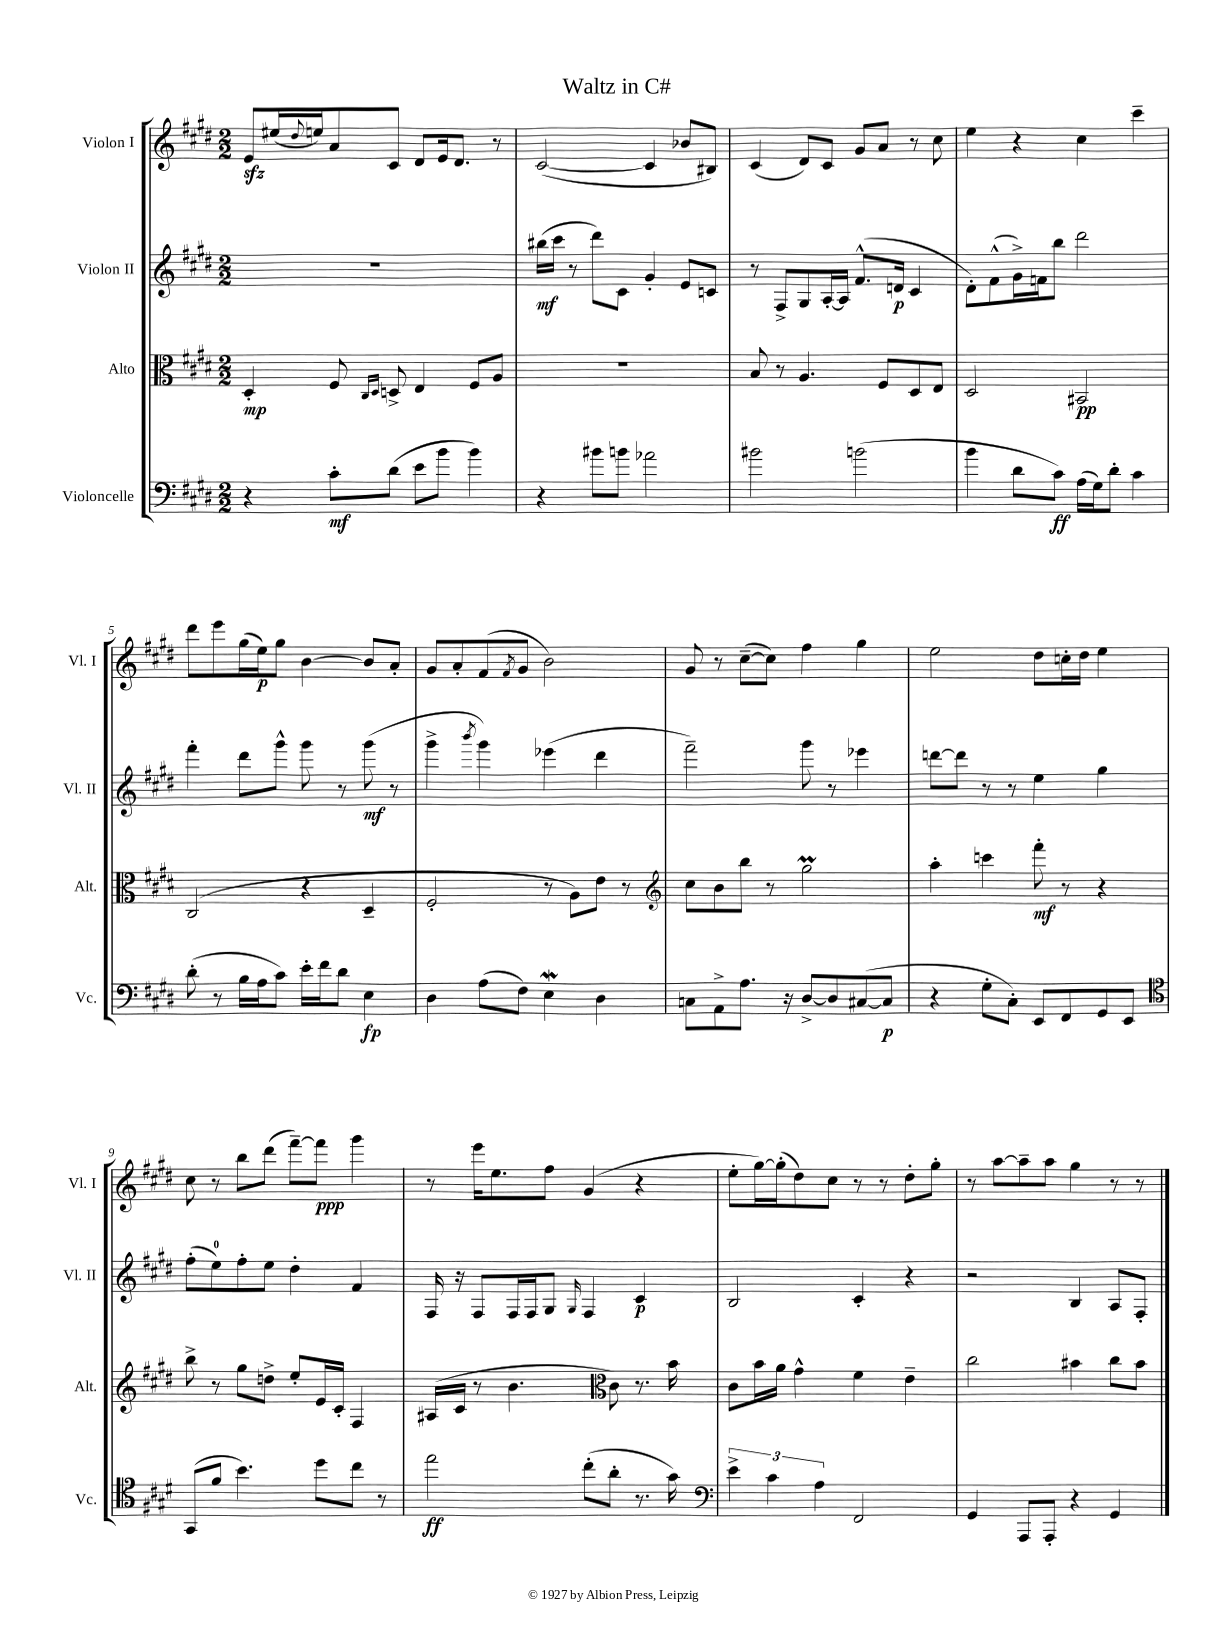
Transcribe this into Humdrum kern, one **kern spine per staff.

**kern	**dynam	**kern	**dynam	**kern	**dynam	**kern	**dynam
*part4	*part4	*part3	*part3	*part2	*part2	*part1	*part1
*staff4	*staff4	*staff3	*staff3	*staff2	*staff2	*staff1	*staff1
*I"Violoncelle	*	*I"Alto	*	*I"Violon II	*	*I"Violon I	*
*I'Vc.	*	*I'Alt.	*	*I'Vl. II	*	*I'Vl. I	*
*clefF4	*	*clefC3	*	*clefG2	*	*clefG2	*
*k[f#c#g#d#]	*	*k[f#c#g#d#]	*	*k[f#c#g#d#]	*	*k[f#c#g#d#]	*
*M2/2	*	*M2/2	*	*M2/2	*	*M2/2	*
=1	=1	=1	=1	=1	=1	=1	=1
4r	.	4D#'/	mp	1r	.	8ezz/L	.
.	.	.	.	.	.	(16ee#X/L	.
.	.	.	.	.	.	8qqdd#/	.
.	.	.	.	.	.	16een/J)	.
8c#'\L	mf	8F#/	.	.	.	8a/	.
.	.	16qqC#/LL	.	.	.	.	.
.	.	16qqD#/JJ	.	.	.	.	.
(8d#\J	.	8Dn^/	.	.	.	8c#/J	.
8e\L	.	4E/	.	.	.	8d#/L	.
8b\J	.	.	.	.	.	16e/k	.
.	.	.	.	.	.	8.d#/J	.
4b\)	.	8F#/L	.	.	.	.	.
.	.	8A/J	.	.	.	8r	.
=2	=2	=2	=2	=2	=2	=2	=2
4r	.	1r	.	(16bb#X\LL	mf	([2c#/	.
.	.	.	.	16ccc#\JJ	.	.	.
.	.	.	.	8r	.	.	.
8b#X\L	.	.	.	8ddd#\L)	.	.	.
8bn\J	.	.	.	8c#\J	.	.	.
2a-X\	.	.	.	4g#'/	.	4c#/]	.
.	.	.	.	8e/L	.	8b-X/L	.
.	.	.	.	8cn/J	.	8B#X/J)	.
=3	=3	=3	=3	=3	=3	=3	=3
2b#X\	.	8B/	.	8r	.	(4c#/	.
.	.	8r	.	8F#^/L	.	.	.
.	.	4.A/	.	8G#/	.	8d#/L)	.
.	.	.	.	[16A'/L	.	8c#/J	.
.	.	.	.	16A/JJ]	.	.	.
(2bn\	.	.	.	(8.f#^^/L	.	8g#/L	.
.	.	8F#/L	.	.	.	8a/J	.
.	.	.	.	16dn/Jk	p	.	.
.	.	8D#/	.	4c#/	.	8r	.
.	.	8E/J	.	.	.	8cc#\	.
=4	=4	=4	=4	=4	=4	=4	=4
4b\	.	2D#/	.	8d#'\L)	.	4ee\	.
.	.	.	.	(8f#^^\	.	.	.
8d#\L	.	.	.	16g#^\L)	.	4r	.
.	.	.	.	16fn\J	.	.	.
8c#\J)	ff	.	.	8bb\J	.	.	.
(16A\LL	.	2BB#X/	pp	2ddd#\	.	4cc#\	.
16G#\J)	.	.	.	.	.	.	.
8d#'\J	.	.	.	.	.	.	.
4c#\	.	.	.	.	.	4ccc#~\	.
!!LO:LB:g=z
=5	=5	=5	=5	=5	=5	=5	=5
(8d#'\	.	(2C#/	.	4fff#'\	.	8ddd#\L	.
8r	.	.	.	.	.	8eee\	.
16B\LL	.	.	.	8ddd#\L	.	(16gg#\L	.
16A\J	.	.	.	.	.	16ee\J)	p
8c#\J)	.	.	.	8ggg#^^\J	.	8gg#\J	.
16e'\LL	.	4r	.	8ggg#\	.	[4b\	.
16f#\J	.	.	.	.	.	.	.
8d#\J	.	.	.	8r	.	.	.
4E\	fp	4D#~/	.	(8ggg#\	mf	8b/L]	.
.	.	.	.	8r	.	8a'/J	.
=6	=6	=6	=6	=6	=6	=6	=6
4D#\	.	2F#'/	.	4ggg#^\	.	8g#/L	.
.	.	.	.	.	.	8a'/	.
.	.	.	.	8qbbb/	.	.	.
(8A\L	.	.	.	4ggg#\)	.	(8f#/	.
.	.	.	.	.	.	8qf#/	.
8F#\J)	.	.	.	.	.	8g#/J	.
4Ew\	.	8r	.	(4eee-X\	.	2b\)	.
.	.	8A\L)	.	.	.	.	.
4D#\	.	8e\J	.	4ddd#\	.	.	.
.	.	8r	.	.	.	.	.
=7	=7	=7	=7	=7	=7	=7	=7
*	*	*clefG2	*	*	*	*	*
8Cn\L	.	8cc#\L	.	2fff#~\)	.	8g#/	.
8AA^\	.	8b\	.	.	.	8r	.
8.A\J	.	8bb\J	.	.	.	([8cc#~\L	.
.	.	8r	.	.	.	8cc#\J])	.
16r	.	.	.	.	.	.	.
[8D#^/L	.	2gg#m\	.	8ggg#\	.	4ff#\	.
8D#/]	.	.	.	8r	.	.	.
([8C#X/	.	.	.	4eee-X\	.	4gg#\	.
8C#/J]	p	.	.	.	.	.	.
=8	=8	=8	=8	=8	=8	=8	=8
4r	.	4aa'\	.	[8dddn\L	.	2ee\	.
.	.	.	.	8ddd\J]	.	.	.
8G#'\L	.	4cccn\	.	8r	.	.	.
8C#'\J)	.	.	.	8r	.	.	.
8EE/L	.	8fff#'\	mf	4ee\	.	8dd#\L	.
8FF#/	.	8r	.	.	.	16ccn'\L	.
.	.	.	.	.	.	16dd#\JJ	.
8GG#/	.	4r	.	4gg#\	.	4ee\	.
8EE/J	.	.	.	.	.	.	.
!!LO:LB:g=z
=9	=9	=9	=9	=9	=9	=9	=9
*clefC4	*	*	*	*	*	*	*
(8GG#/L	.	8bb^\	.	(8ff#'\L	.	8cc#\	.
8f#/J	.	8r	.	8ee\)	.	8r	.
4.b\)	.	8gg#\L	.	8ff#'\	.	8bb\L	.
.	.	8ddn^\J	.	8ee\J	.	(8ddd#\J	.
.	.	8ee'/L	.	4dd#'\	.	[8fff#~\L)	.
8dd#\L	.	16e/L	.	.	.	8fff#\J]	ppp
.	.	16c#'/JJ	.	.	.	.	.
8cc#\J	.	4F#/	.	4f#/	.	4ggg#\	.
8r	.	.	.	.	.	.	.
=10	=10	=10	=10	=10	=10	=10	=10
2ee\	ff	(16A#X/LL	.	16F#/	.	8r	.
.	.	16c#/JJ	.	16r	.	.	.
.	.	8r	.	8F#/L	.	16eee\KL	.
.	.	.	.	.	.	8.ee\	.
.	.	4.b\	.	16F#/L	.	.	.
.	.	.	.	16F#/J	.	.	.
.	.	.	.	8G#/J	.	8ff#\J	.
.	.	.	.	16qqG#/	.	.	.
(8cc#'\L	.	.	.	4F#/	.	(4g#/	.
*	*	*clefC3	*	*	*	*	*
8a'\J	.	8c#\)	.	.	.	.	.
8.r	.	8.r	.	4c#/	p	4r	.
16g#\)	.	16b\	.	.	.	.	.
=11	=11	=11	=11	=11	=11	=11	=11
*clefF4	*	*	*	*	*	*	*
6e^\	.	8c#\L	.	2B/	.	8ee'\L	.
.	.	16b\L	.	.	.	[16gg#\L)	.
6c#\	.	.	.	.	.	.	.
.	.	16a\JJ	.	.	.	(16gg#'\J]	.
.	.	4g#^^\	.	.	.	8dd#\)	.
6A\	.	.	.	.	.	.	.
.	.	.	.	.	.	8cc#\J	.
2FF#/	.	4f#\	.	4c#'/	.	8r	.
.	.	.	.	.	.	8r	.
.	.	4e~\	.	4r	.	8dd#'\L	.
.	.	.	.	.	.	8gg#'\J	.
=12	=12	=12	=12	=12	=12	=12	=12
4GG#/	.	2cc#\	.	2r	.	8r	.
.	.	.	.	.	.	[8aa\L	.
8AAA/L	.	.	.	.	.	8aa~\]	.
8AAA'/J	.	.	.	.	.	8aa\J	.
4r	.	4b#X\	.	4B/	.	4gg#\	.
4GG#/	.	8cc#\L	.	8A/L	.	8r	.
.	.	8b#\J	.	8F#'/J	.	8r	.
==	==	==	==	==	==	==	==
*-	*-	*-	*-	*-	*-	*-	*-
